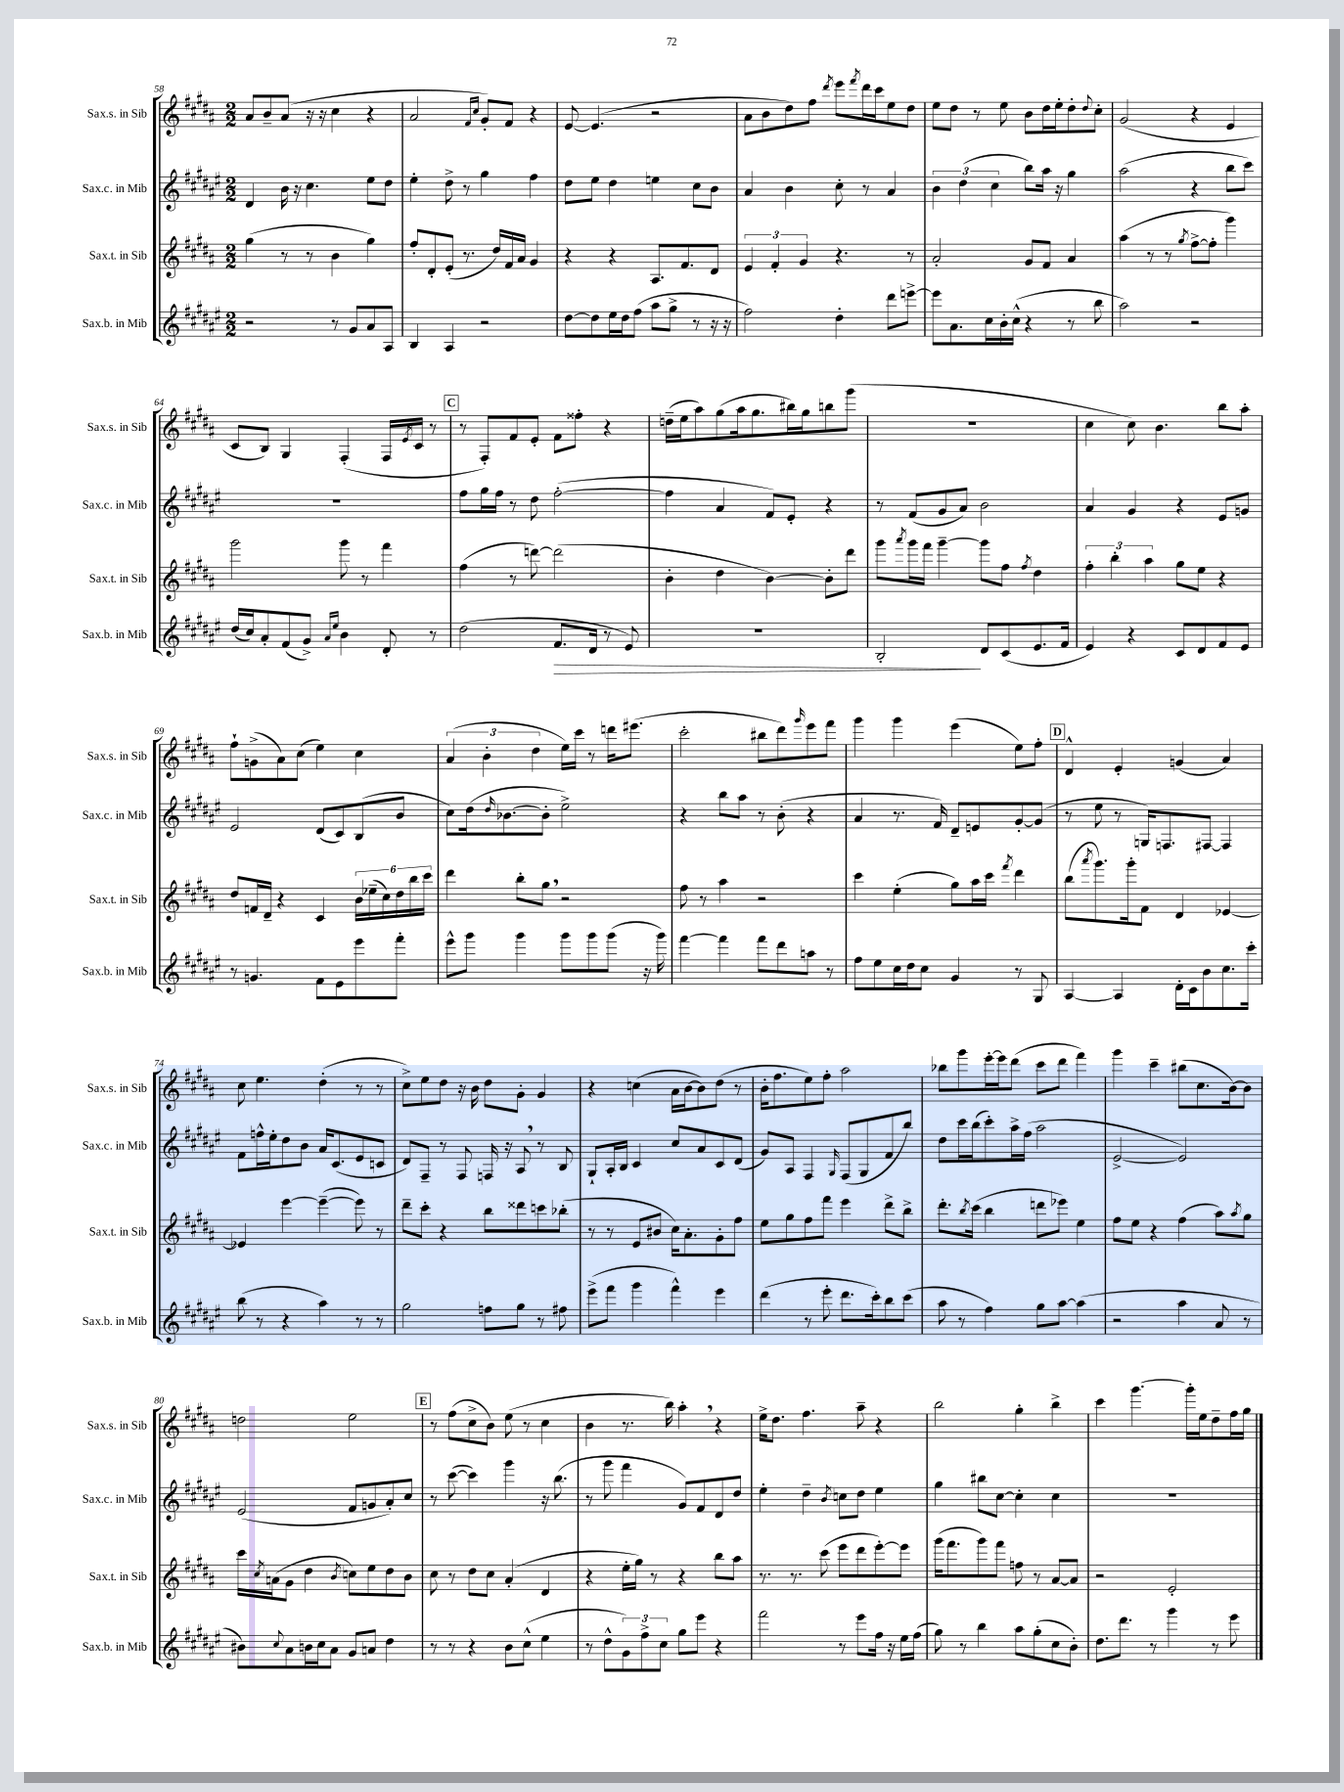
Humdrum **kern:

**kern	**kern	**kern	**kern
*staff4	*staff3	*staff2	*staff1
*clefG2	*clefG2	*clefG2	*clefG2
*k[f#c#g#d#a#e#]	*k[f#c#g#d#a#]	*k[f#c#g#d#a#e#]	*k[f#c#g#d#a#]
*M2/2	*M2/2	*M2/2	*M2/2
2r	(4gg#\	4d#/	8a#/L
.	.	.	8b~/
.	8r	16b\	(8a#/J
.	.	16r	.
.	8r	4.cc#\	16r
.	.	.	16r
8r	4b\	.	4cc#\
8g#/L	.	.	.
8a#/	4gg#\)	8ee#\L	4r
8A#/J	.	8dd#\J	.
=	=	=	=
4B/	8ff#'/L	4ee#'\	2a#/
.	8d#'/	.	.
4A#/	(8e'/J	8dd#^\	.
.	8.r	8r	.
.	.	.	16qqf#/LL
.	.	.	16qqcc#/JJ
2r	.	4gg#\	8g#'/L)
.	16dd#/LL)	.	.
.	16f#/	.	8f#/J
.	16a#/JJ	.	.
.	4g#/	4ff#\	4r
=	=	=	=
[8dd#\L	4r	8dd#\L	[8e/
8dd#\]	.	8ee#\J	(4.e/]
16ee#\L	4r	4dd#\	.
16dd#\J	.	.	.
(8ff#\J	.	.	.
8aa#\L	8.A#/L	4ee\	2r
8gg#^\J	.	.	.
.	8.f#/	.	.
8r	.	8cc#\L	.
16r	8d#/J	8b\J	.
16r	.	.	.
=	=	=	=
2ff#\)	6e/	4a#/	8a#\L
.	.	.	8b\
.	6f#'/	.	.
.	.	4b\	8dd#\)
.	6g#/	.	.
.	.	.	8ff#\J
.	.	.	8qddd#/
4dd#'\	4.r	8cc#'\	8eee\L
.	.	.	8qfff#/
.	.	8r	16ddd#\L
.	.	.	16ccc#\J
8ddd#\L	.	4a#/	8ee\
[8eee^\J	8r	.	8dd#\J
=	=	=	=
8eee\]L	2a#'/	6b\	8ee\L
8.a#\	.	.	8dd#\J
.	.	(6dd#\	.
.	.	.	8r
16cc#\L	.	.	.
.	.	6cc#\	.
16b'\	.	.	8ee\
(16cc#^^\JJ	.	.	.
4r	8g#/L	8bb\L)	8b\L
.	8f#/J	16aa#\Jk	16dd#\L
.	.	16r	16ee'\J
8r	4a#/	4gg#\	8dd#'\
.	.	.	8qqdd#/
8bb\	.	.	8cc#'\J
=	=	=	=
2aa#\)	(4aa#\	(2aa#\	(2g#/
.	8r	.	.
.	8r	.	.
.	8qgg#/	.	.
2r	[8ff#^\L	4r	4r
.	8ff#'\]J	.	.
.	4ggg#\)	8bb\L	4e/
.	.	8ccc#\J)	.
=	=	=	=
(16dd#/LL	2ggg#\	1r	8c#/L
16cc#/J)	.	.	.
8a#'/	.	.	8B/J)
(8f#/	.	.	4G#/
8g#^/J)	.	.	.
16qqa#/LL	.	.	.
16qqee#/JJ	.	.	.
4b\	8ggg#\	.	(4F#'/
.	8r	.	.
8d#'/	4fff#\	.	16F#/LL
.	.	.	8qe/
.	.	.	16c#/JJ
8r	.	.	8r
=	=	=	=
(2dd#\	(4ff#\	8ff#\L	8r
.	.	16gg#\L	8F#'/L)
.	.	16ff#\JJ	.
.	8r	8r	8f#/
.	[8ddd\)	8dd#\	8e'/J
8.f#/L	(2ddd\]	([2ff#'\	8f#\L
.	.	.	8ff##'\J
16d#/Jk	.	.	.
8r	.	.	4r
8e#/)	.	.	.
=	=	=	=
1r	4b'\	4ff#\]	(16dd~\LL
.	.	.	16ee\J
.	.	.	8aa#\)
.	4dd#\	4a#/	(8gg#\
.	.	.	16aa#\k
.	.	.	8.gg#\
.	[4b\)	8f#/L)	.
.	.	8e#'/J	16bb#\L)
.	.	.	16gg#\J
.	8b'\]L	4r	8bb\
.	8ddd#\J	.	(8ggg#\J
=	=	=	=
2B'/	8ggg#\L	8r	1r
.	8qaaa#/	.	.
.	16ggg#\L	(8f#/L	.
.	16fff#\JJ	.	.
.	[4ggg#~\	8g#/	.
.	.	8a#/J)	.
8d#/L	8ggg#\]L	2b\	.
(8c#/	8ff#\J	.	.
.	8qff#/	.	.
8.e#/	4dd#\	.	.
16f#/Jk	.	.	.
=	=	=	=
4e#/)	6ff#'\	4a#/	4cc#\
.	6bb'\	.	.
4r	.	4g#/	8cc#\)
.	6aa#\	.	.
.	.	.	4.b\
8c#/L	8gg#\L	4r	.
8d#/	8ee\J	.	.
8f#/	4r	8e#/L	8bb\L
8e#/J	.	8g/J	8aa#'\J
=	=	=	=
8r	8dd#/L	2e#/	8ff#`\L
4.g/	16f/L	.	(8g^\
.	16d#~/JJ	.	.
.	4r	.	8a#\)
.	.	.	(8cc#\J
8f#\L	4c#/	(8d#/L	4ee\)
8e#\	.	8c#/)	.
8eee#\	24b\LL	(8B/	4cc#\
.	(24ee-~\	.	.
.	24cc#\)	.	.
8fff#'\J	24dd#\	8b/J	.
.	24bb\	.	.
.	24ccc#\JJ	.	.
=	=	=	=
8eee#^^\L	4ddd#\	8cc#\L)	(6a#/
8ggg#\J	.	(16dd#\k	.
.	.	.	6b'\
.	.	16qqdd#/	.
.	.	[8.b-\	.
4ggg#\	8bb'\L	.	.
.	.	.	6dd#\
.	8gg#\J	8b-'\]J	.
8ggg#\L	2r	2ee#^\)	16ee\LL)
.	.	.	16ccc#\JJ
8ggg#\	.	.	8r
(8ggg#\J	.	.	16ddd\LK
.	.	.	(8.eee#\J
16r	.	.	.
16ggg#\)	.	.	.
=	=	=	=
[4fff#\	8ff#\	4r	2ccc#'\
.	8r	.	.
4fff#\]	4aa#\	8bb\L	.
.	.	8aa#\J	.
8fff#\L	2r	8r	8bb#\L
8ddd#\	.	(8b'\	8ddd#\)
.	.	.	16qqggg#/
8aa\J	.	4r	8eee\
8r	.	.	8fff#\J
=	=	=	=
8ff#\L	4ccc#\	4a#/	4ggg#\
8ee#\	.	.	.
16cc#\L	(4ee'\	8.r	4ggg#\
16dd#\J	.	.	.
8cc#\J	.	.	.
.	.	16f#/)	.
4g#/	8gg#\L)	8d#~/L	(4eee\
.	16aa#\L	8e/	.
.	16ccc#\JJ	.	.
.	8qfff#/	.	.
8r	4ddd#\	[8g#'/	8ee\L)
8G#/	.	(8g#/]J	8ff#'\J
=	=	=	=
[4A#/	(8bb\L	8r	4d#^^/
.	8qaaa#/	.	.
.	8.ggg#\)	8ee#\	.
4A#/]	.	8r	4e'/
.	16ggg#'\k	.	.
.	8f#\J	16G/LK)	.
.	.	8.F/	.
16d#'\LL	4d#/	.	(4g/
16c#\J	.	.	.
8b\	.	[8F#/J	.
8.cc#\	[4e-/	4F#/]	4a#/)
16ccc#'\Jk	.	.	.
=	=	=	=
(8bb\	4e-/]	8f#\L	8cc#\
8r	.	16ff^^\L	4.ee\
.	.	16ee#'\J	.
4r	[4eee\	8dd#\	.
.	.	8b\J	.
4aa#\)	(4eee~\_	16a#/LK	(4dd#'\
.	.	(8.c#/	.
8r	8eee\])	8e#/	8r
8r	8r	8c/J	8r
=	=	=	=
2gg#\	8ddd#~\L	8d#/L)	8cc#^\L)
.	8ccc#'\J	8F#~/J	8ee\
.	4r	8r	8dd#\J
.	.	8F#/	16r
.	.	.	16b\
8ff\L	8bb\L	16F/	8dd#\L
.	.	16r	.
8gg#\J	8ddd##\	8A#/	8g#'\J
8r	8ccc\	8r	4g#/
8ff#\	(8bb-'\J	8B/	.
=	=	=	=
(8eee#^\L	8r	8G#`/L	4r
8fff#\J	8r	16A#'/L	.
.	.	16B/JJ	.
4ggg#\	8e/L	4c#/	(4cc\
.	8b#/J	.	.
4fff#^^\)	16cc#\LK)	8cc#/L	16a#\LL
.	8.a#'\	.	[16b\J
.	.	8a#/	8b\])
4eee#\	8g#'\	8c#/	(8dd#\J
.	8ff#\J	(8d#/J	8r
=	=	=	=
(4ddd#\	8ee\L	8g#/L)	16b'\LK
.	.	.	8.ff#\
.	8gg#\	8A#/J	.
8r	8ff#\	4F#/	8ee\)
8eee#'\	8fff#\J	.	8ff#'\J
.	.	16qqG#/	.
8.ddd#\L	4eee\	(8F#/L	2aa#\
.	.	8G#/	.
16ccc#'\k)	.	.	.
8bb\	8ddd#^\L	8f#/	.
(8ccc#\J	8bb^\J	8bb/J)	.
=	=	=	=
8aa#\	8.ddd#'\L	8dd#\L	8bb-\L
8r	.	16ccc#\L	8ggg#\
.	8qbb/	.	.
.	(16ccc#\Jk	(16bb\J	.
4ff#\)	4bb\	8ccc#'\)	[16eee'\L
.	.	.	16eee\]J
.	.	16aa#^\L	(8ddd#\J
.	.	(16ff#\JJ	.
8gg#\L	8ddd\L	2aa#\	8ccc#\L
[8aa#\J	8eee-\J)	.	8ddd#\J
(4aa#\]	4ee\	.	4fff#\)
=	=	=	=
2r	8ff#\L	[2e#^/	4ggg#\
.	8ee\J	.	.
.	4r	.	4ccc#~\
4aa#\	(4ff#\	2e#/])	(8bb#\L
.	.	.	8.cc#\
8a#/	8aa#\L)	.	.
.	.	.	[16b\k)
.	8qaa#/	.	.
8r	8gg#\J	.	8b\]J
=	=	=	=
8b#\L)	16ccc#\LL	(2e#/	2dd\
.	8qcc#/	.	.
.	(16a\J	.	.
8qqcc#/	.	.	.
8a#\	8g#\J	.	.
16b\L	4dd#\	.	.
16cc#\J	.	.	.
8a#\J	.	.	.
.	8qb/	.	.
8g#/L	8cc\L)	8f#/L	2ee\
8a/J	8ee\	8g/	.
4dd#\	8dd#\	8a#'/)	.
.	8b\J	8cc#/J	.
=	=	=	=
8r	8cc#\	8r	8r
8r	8r	([8ccc#\	(8ff#\L
4r	8dd#\L	4ccc#\])	8cc#^\
.	8cc#\J	.	8b\J)
8b\L	(4a#'/	4ggg#\	(8ee\
(8cc#^^\J	.	.	8r
4ee#\	4d#/	16r	4cc#\
.	.	(8.bb\	.
=	=	=	=
8r	4r	8r	4b\
8dd#^^\L	.	8ggg#\	.
12g#\)	16ee'\LL	4fff#\	8.r
.	16gg#\JJ)	.	.
12ff#^\	.	.	.
.	8r	.	.
12cc#\J	.	.	.
.	.	.	16bb\)
8gg#\L	4r	8g#/L)	4aa#'\
8eee#\J	.	8f#/	.
4r	8bb\L	8d#/	4r
.	8aa#\J	8dd#/J	.
=	=	=	=
2fff#\	8.r	4ee#'\	16ee^\LK
.	.	.	8.dd#\J
.	8.r	.	.
.	.	4dd#~\	4.ff#\
.	(8ccc#\	.	.
.	.	8qb/	.
8r	8eee\L	8cc\L	.
8eee#\L	8ddd#\	8dd#\J	8aa#~\
16ff#\Jk	[8eee'\)	4ee#\	4r
16r	.	.	.
16ee#\LL	8eee\]J	.	.
(16ff#\JJ	.	.	.
=	=	=	=
8gg#\)	(16ggg#\LK	4gg#\	2bb\
.	8.fff#\	.	.
8r	.	.	.
4bb\	8ggg#\)	8bb#\L	.
.	8fff#\J	[8cc#\J	.
8aa#\L	8ff\	4cc#'\]	4gg#'\
(8gg#'\	8r	.	.
8cc#\	[8a#/L	4cc#\	4bb^\
8b'\J)	8a#/]J	.	.
=	=	=	=
8.dd#\L	2r	1r	4ccc#\
8.ddd#\J	.	.	.
.	.	.	[4.ggg#\
8r	.	.	.
4ggg#\	2e'/	.	.
.	.	.	16ggg#'\]LL
.	.	.	16ee\J
8r	.	.	8dd#~\
8eee#\	.	.	16ff#\L
.	.	.	16gg#\JJ
==	==	==	==
*-	*-	*-	*-
